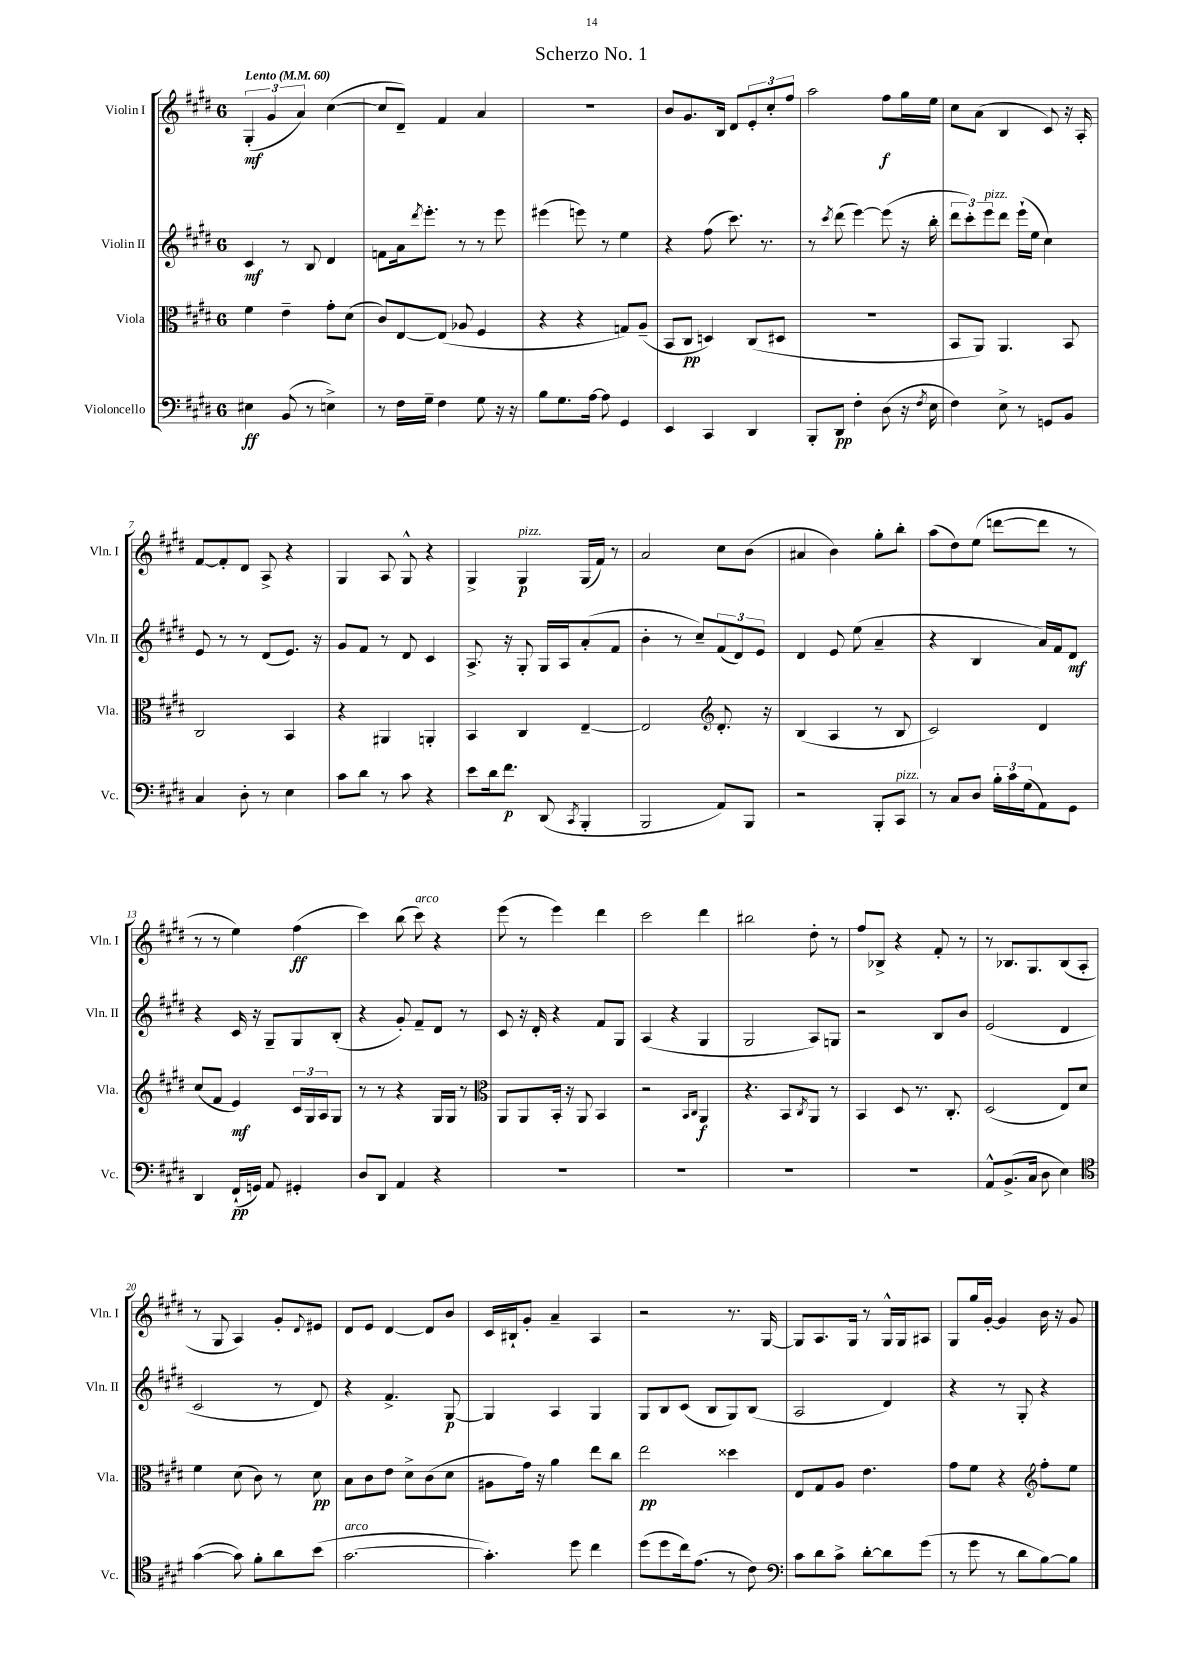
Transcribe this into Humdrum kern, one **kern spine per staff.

**kern	**kern	**kern	**kern
*staff4	*staff3	*staff2	*staff1
*clefF4	*clefC3	*clefG2	*clefG2
*k[f#c#g#d#]	*k[f#c#g#d#]	*k[f#c#g#d#]	*k[f#c#g#d#]
*M6/8	*M6/8	*M6/8	*M6/8
*MM60	*MM60	*MM60	*MM60
4E#	4f#	4c#	(6G#'
.	.	.	6g#
(8BB	4e~	8r	.
.	.	.	6a)
8r	.	8B	.
4E^)	8g#'	4d#	([4cc#
.	(8d#	.	.
=	=	=	=
8r	8c#)	8f	8cc#]
16F#	[8E	16a	8d#~)
.	.	8qddd#	.
16G#~	.	8.eee'	.
4F#	(8E]	.	4f#
.	8A-	8r	.
8G#	4F#	8r	4a
16r	.	8eee	.
16r	.	.	.
=	=	=	=
8B	4r	(4eee#	2.r
8.G#	.	.	.
.	4r	8eee)	.
[16A	.	.	.
8A]	.	8r	.
4GG#	8G)	4ee	.
.	(8A~	.	.
=	=	=	=
4EE	8BB	4r	8b
.	8C#	.	8.g#
4CC#	4D)	(8ff#	.
.	.	.	16B
.	.	8.ccc#)	8d#
4DD#	(8C#	.	12e'
.	.	8.r	.
.	.	.	12cc#'
.	8D#	.	.
.	.	.	12ff#
=	=	=	=
8BBB'	2.r	8r	2aa
.	.	8qccc#	.
8DD#	.	(8ddd#	.
4F#'	.	[4eee)	.
(8D#	.	(8eee]	8ff#
16r	.	16r	16gg#
8qF#	.	.	.
16E	.	16bb'	16ee
=	=	=	=
4F#)	8BB	12ddd#	8cc#
.	.	12ccc#')	.
.	8AA)	.	(8a
.	.	12eee	.
8E^	4.AA	8ddd#	4B
8r	.	(16eee`	.
.	.	16ee	.
8GG	.	4cc#)	8c#)
8BB	8BB	.	16r
.	.	.	16A'
=	=	=	=
4C#	2C#	8e	[8f#
.	.	8r	8f#']
8D#'	.	8r	8d#
8r	.	(8d#	8A^
4E	4BB	8.e)	4r
.	.	16r	.
=	=	=	=
8c#	4r	8g#	4G#
8d#	.	8f#	.
8r	4AA#	8r	8A
8c#	.	8d#	8G#^^
4r	4AA'	4c#	4r
=	=	=	=
8e	4BB	8.A^	4G#^
16d#	.	.	.
8.f#	.	16r	.
.	4C#	8G#'	4G#
(8DD#	.	16G#	.
.	.	16A	.
8qCC#	.	.	.
4BBB'	[4E~	(8a'	(16G#
.	.	.	16f#)
.	.	8f#	8r
=	=	=	=
2BBB	2E]	4b'	2a
.	.	8r	.
.	.	8cc#~)	.
*	*clefG2	*	*
8AA)	8.d#'	(12f#	8cc#
.	.	12d#)	.
8BBB	.	.	(8b
.	.	12e	.
.	16r	.	.
=	=	=	=
2r	(4B	4d#	4a#
.	4A	8e	4b)
.	.	(8ee	.
8BBB'	8r	4a~	8gg#'
8CC#	8B	.	8bb'
=	=	=	=
8r	2c#)	4r	(8aa
8C#	.	.	8dd#)
8D#	.	4B	(8ee
24B'	.	.	[8ddd
24c#	.	.	.
(24G#	.	.	.
8AA)	4d#	16a)	8ddd]
.	.	16f#	.
8GG#	.	8d#	8r
=	=	=	=
4DD#	(8cc#	4r	8r
.	8f#	.	8r
(16FF#`	4e)	16c#	4ee)
16GG)	.	16r	.
8AA	.	8G#~	.
4GG#'	24c#	8G#	(4ff#
.	24G#	.	.
.	24A	.	.
.	8G#	(8B'	.
=	=	=	=
8D#	8r	4r	4ccc#)
8DD#	8r	.	.
4AA	4r	8g#')	(8bb
.	.	8f#~	8ccc#)
4r	16G#	8d#	4r
.	16G#	.	.
.	8r	8r	.
=	=	=	=
*	*clefC3	*	*
2.r	8AA	8c#	(8eee
.	8AA	16r	8r
.	.	16d#'	.
.	16BB'	4r	4eee)
.	16r	.	.
.	8AA	.	.
.	4BB	8f#	4ddd#
.	.	8G#	.
=	=	=	=
2.r	2r	(4A	2ccc#
.	.	4r	.
.	16qqBB	.	.
.	16qqC#	.	.
.	4AA	4G#	4ddd#
=	=	=	=
2.r	4.r	2G#	2bb#
.	8BB	.	.
.	8qC#	.	.
.	8AA	8A)	8dd#'
.	8r	8G	8r
=	=	=	=
2.r	4BB	2r	8ff#
.	.	.	8B-^
.	8D#	.	4r
.	8.r	.	.
.	.	8B	8f#'
.	8.C#'	.	.
.	.	8b	8r
=	=	=	=
8AA^^	(2D#	(2e	8r
(8.BB^	.	.	8.B-
16C#	.	.	8.G#
8D#	.	.	.
4E)	8E)	4d#	(8B-
.	8d#	.	8A'
=	=	=	=
*clefC4	*	*	*
([4g#	4f#	2c#	8r
.	.	.	8G#
8g#])	(8d#	.	4A)
8f#'	8c#)	.	.
8a	8r	8r	8g#'
.	.	.	8qqd#
(8b	8d#	8d#)	8e#
=	=	=	=
[2.g#	8B	4r	8d#
.	8c#	.	8e
.	8e	4.f#^	[4d#
.	8d#^	.	.
.	(8c#	.	8d#]
.	8d#	[8G#	8b
=	=	=	=
4.g#'])	8A#	4G#]	16c#
.	.	.	16B#`
.	16g#)	.	8g#'
.	16r	.	.
.	4a	4A	4a~
8dd#	.	.	.
4cc#	8ee	4G#	4A
.	8cc#	.	.
=	=	=	=
(8dd#	2ee	8G#	2r
8dd#	.	8B	.
16cc#)	.	(8c#	.
(8.e	.	.	.
.	.	8B	.
8r	4dd##	8G#)	8.r
8c#)	.	(8B	.
.	.	.	[16G#
=	=	=	=
*clefF4	*	*	*
8c#	8E	2A	8G#]
8d#	8G#	.	8.A
8c#^	8A	.	.
.	.	.	16G#
[8d#'	4.e	.	8r
8d#]	.	4d#)	16G#^^
.	.	.	16G#
(8g#	.	.	8A#
=	=	=	=
8r	8g#	4r	8G#
8g#	8f#	.	16gg#
.	.	.	[16g#'
8r	4r	8r	4g#]
8d#	.	8G#'	.
*	*clefG2	*	*
[8B)	8ff#'	4r	16b
.	.	.	16r
8B]	8ee	.	8g#
==	==	==	==
*-	*-	*-	*-
